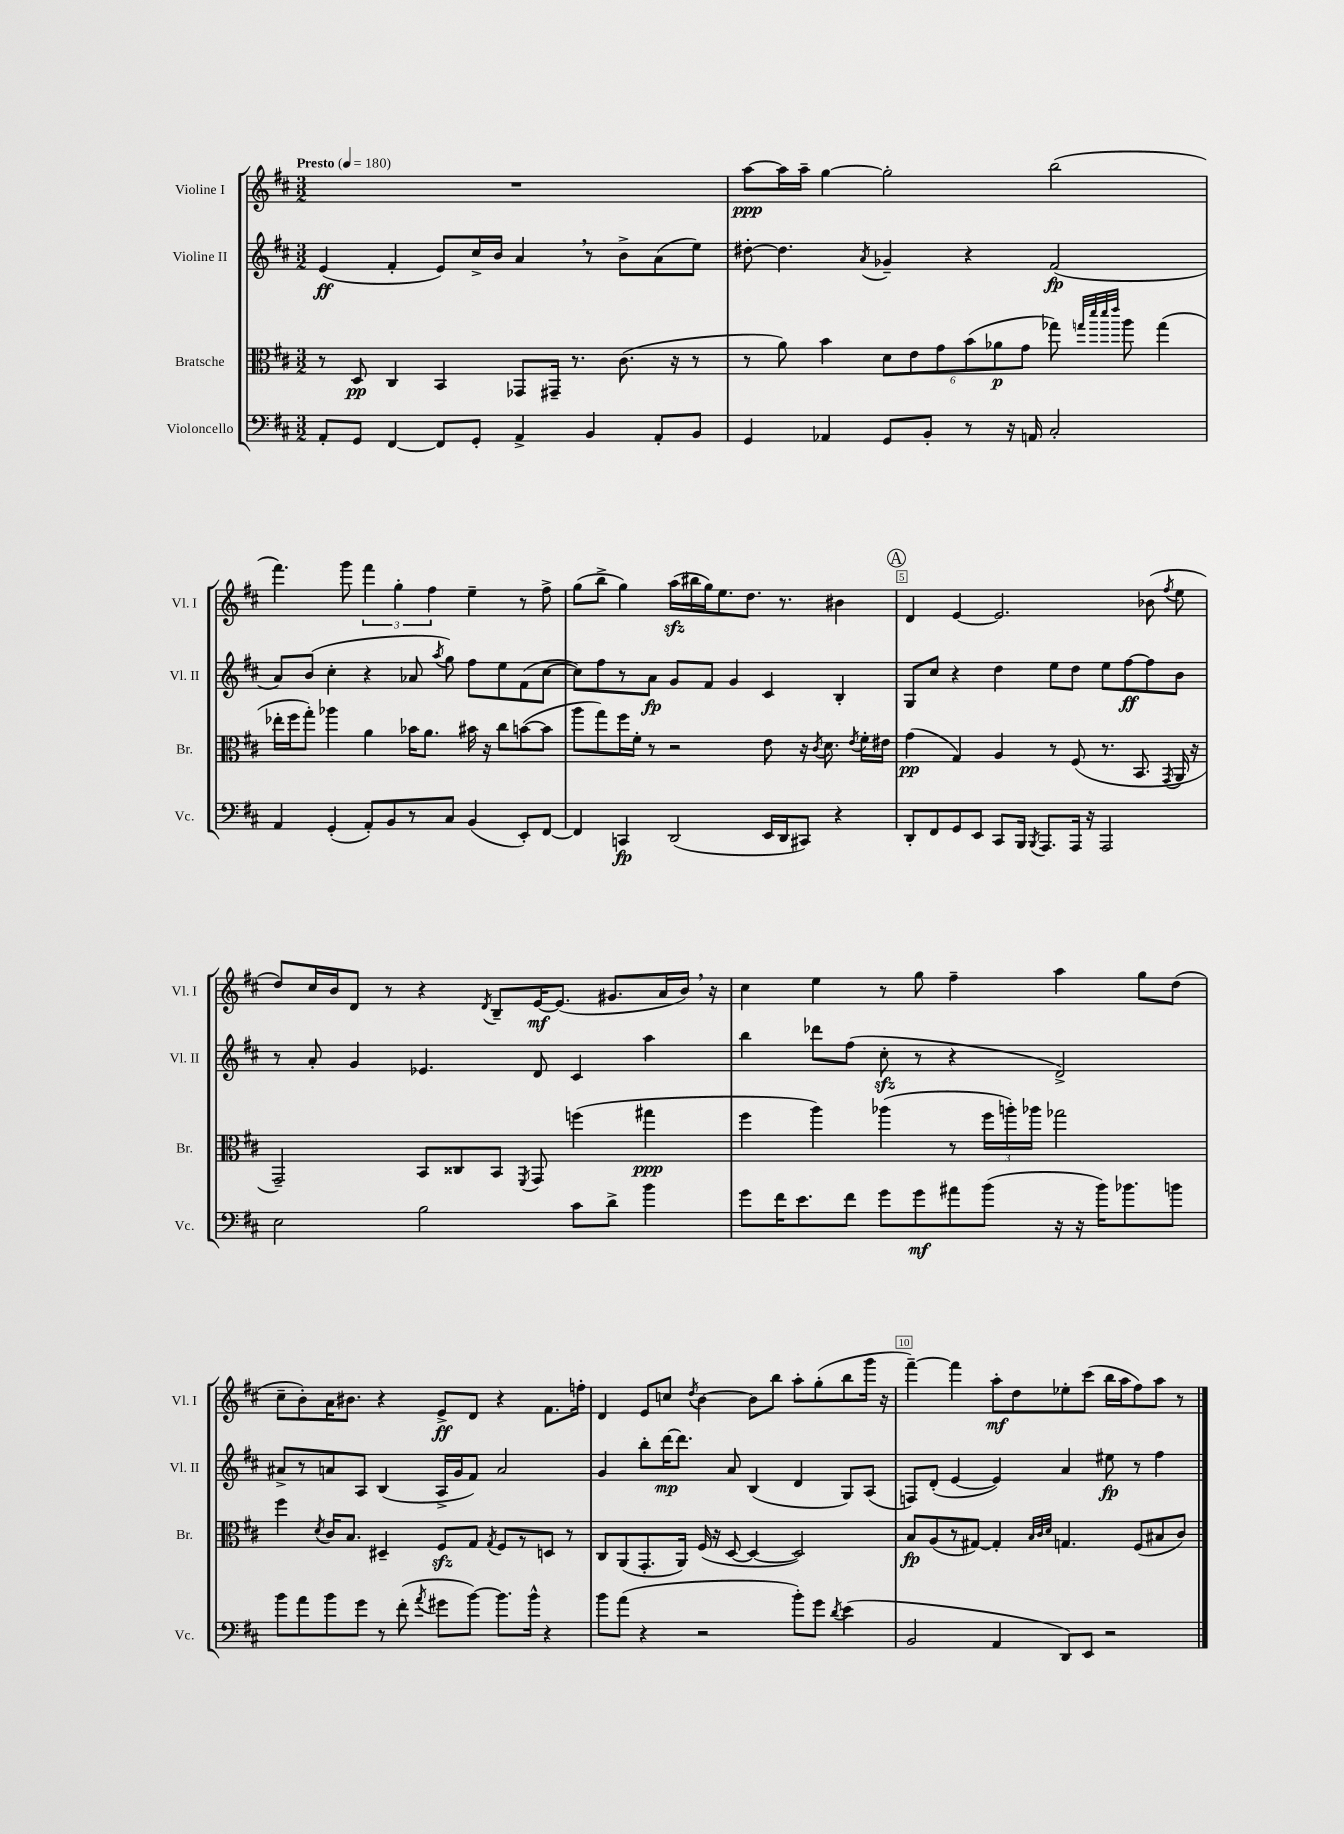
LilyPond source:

<<
\new StaffGroup <<
\new Staff = "s0" \with { instrumentName = "Violine I" shortInstrumentName = "Vl. I" } {
    \clef treble \key d \major \numericTimeSignature \time 3/2 \tempo "Presto" 4 = 180
    \autoBeamOff R1. |
    a''8[~\ppp a''16 a''16]-- g''4~ g''2-. b''2( |
    fis'''4.) g'''8 \tuplet 3/2 { fis'''4 g''4-. fis''4 } e''4-- r8 fis''8-> |
    g''8[( b''8]-> g''4) a''16[\sfz( bis''16 g''16) e''8. d''8.] r8. bis'4 |
    \mark \markup { \circle "A" } d'4 e'4~ e'2. bes'8( \acciaccatura { fis''8 } e''8 |
    d''8[) cis''16 b'16 d'8] r8 r4 \acciaccatura { d'8 } b8[-- e'16~\mf e'8.]( gis'8.[ a'16 b'16]) \breathe r16 |
    cis''4 e''4 r8 g''8 fis''4-- a''4 g''8[ d''8]( |
    cis''8[-- b'8-.) a'16 bis'8.] r4 e'8[->\ff d'8] r4 fis'8.[ f''16]-. |
    d'4 e'8[ c''8] \acciaccatura { d''8 } b'4~ b'8[ b''8] a''8[-. g''8-.( b''8 g'''16] r16 |
    fis'''4~--) fis'''4 a''8[-.\mf d''8 ees''8-. cis'''8]( b''16[ a''16 fis''8) a''8] r8 \bar "|." |
}
\new Staff = "s1" \with { instrumentName = "Violine II" shortInstrumentName = "Vl. II" } {
    \clef treble \key d \major \numericTimeSignature \time 3/2
    \autoBeamOff e'4\ff( fis'4-. e'8[) cis''16-> b'16] a'4 \breathe r8 b'8[-> a'8( e''8]) |
    dis''8~-. dis''4. \acciaccatura { a'8 } ges'4-- r4 fis'2\fp( |
    a'8[) b'8]( cis''4-. r4 aes'8 \acciaccatura { a''8 } g''8) fis''8[ e''8 fis'8( cis''8]~ |
    cis''8[) fis''8 r8 a'8]\fp g'8[ fis'8] g'4 cis'4 b4-. |
    \mark \markup { \circle "A" } g8[ cis''8] r4 d''4 e''8[ d''8] e''8[ fis''8~\ff fis''8 b'8] |
    r8 a'8-. g'4 ees'4. d'8 cis'4 a''4 |
    b''4 des'''8[ fis''8]( cis''8-.\sfz r8 r4 d'2->) |
    ais'8[-> r8 a'8 a8] b4( a16[-> g'16 fis'8]) a'2 |
    g'4 b''8[-. d'''16~\mp d'''8.] a'8 b4( d'4 g8[) a8]( |
    f8[) d'8]-.( e'4~ e'4) a'4 eis''8\fp r8 fis''4 \bar "|." |
}
\new Staff = "s2" \with { instrumentName = "Bratsche" shortInstrumentName = "Br." } {
    \clef alto \key d \major \numericTimeSignature \time 3/2
    \autoBeamOff r8 d8\pp cis4 b,4 ges,8[ gis,16]-- r8. cis'8.( r16 r8 |
    r8 a'8) b'4 \tuplet 6/4 { d'8[ e'8 g'8 b'8( aes'8\p g'8] } ges''8) \grace { g''32[ d'''32 d'''32 e'''32] } a''8 g''4( |
    ees''16[-. fis''16 g''8]-.) aes''4 a'4 bes'16[ a'8.] bis'16 r16 cis''8[ b'8~( b'8] |
    a''8[ g''8) fis''16 fis'16]-. r8 r2 e'8 r16 \acciaccatura { cis'8 } d'8. \acciaccatura { e'8 } fis'16[-. eis'16] |
    \mark \markup { \circle "A" } g'4\pp( g4) a4 r8 fis8( r8. b,8. \acciaccatura { g,8 } a,16 r16 |
    g,2--) b,8[ cisis8 b,8] \acciaccatura { fis,8 } g,8 f''4( gis''4\ppp |
    fis''4 a''4) aes''4( r8 \tuplet 3/2 { fis''16[ a''16-.) aes''16] } ges''2 |
    fis''4 \acciaccatura { d'8 } cis'16[ b8.] dis4-- fis8[\sfz g8] \acciaccatura { g8 } fis8[ r8 d8] r8 |
    cis8[ a,8( g,8.-. a,16]) fis16( r16 d8~ d4~ d2) |
    b8[\fp a8( r8 gis8]~) gis4-. \grace { b32[ cis'32 d'32] } g4. fis8[( bis8 cis'8]) \bar "|." |
}
\new Staff = "s3" \with { instrumentName = "Violoncello" shortInstrumentName = "Vc." } {
    \clef bass \key d \major \numericTimeSignature \time 3/2
    \autoBeamOff a,8[-. g,8] fis,4~ fis,8[ g,8]-. a,4-> b,4 a,8[-. b,8] |
    g,4 aes,4 g,8[ b,8]-. r8 r16 a,16 cis2-. |
    a,4 g,4-.( a,8[-.) b,8 r8 cis8] b,4( e,8[-.) fis,8]~ |
    fis,4 c,4\fp d,2( e,16[ d,16 cis,8]) r4 |
    \mark \markup { \circle "A" } d,8[-. fis,8 g,8 e,8] cis,8[ b,,16] \acciaccatura { b,,8 } a,,8.[ a,,16] r16 a,,2 |
    e2 b2 cis'8[ d'8]-> b'4 |
    g'8[ fis'16 e'8. fis'8] g'8[ g'8\mf ais'8 b'8]( r16 r16 b'16[) bes'8. b'8] |
    b'8[ a'8 b'8 g'8] r8 fis'8-.( \acciaccatura { a'8 } gis'8[ b'8]~) b'8.[ b'16]-^ r4 |
    b'8[ a'8]( r4 r2 b'8[-.) g'8] \acciaccatura { d'8 } e'4( |
    b,2 a,4 d,8[) e,8] r2 \bar "|." |
}
>>
>>
\layout { \context { \Score \override BarNumber.break-visibility = ##(#f #t #t) barNumberVisibility = #(every-nth-bar-number-visible 5) \override BarNumber.stencil = #(make-stencil-boxer 0.1 0.3 ly:text-interface::print) } }
